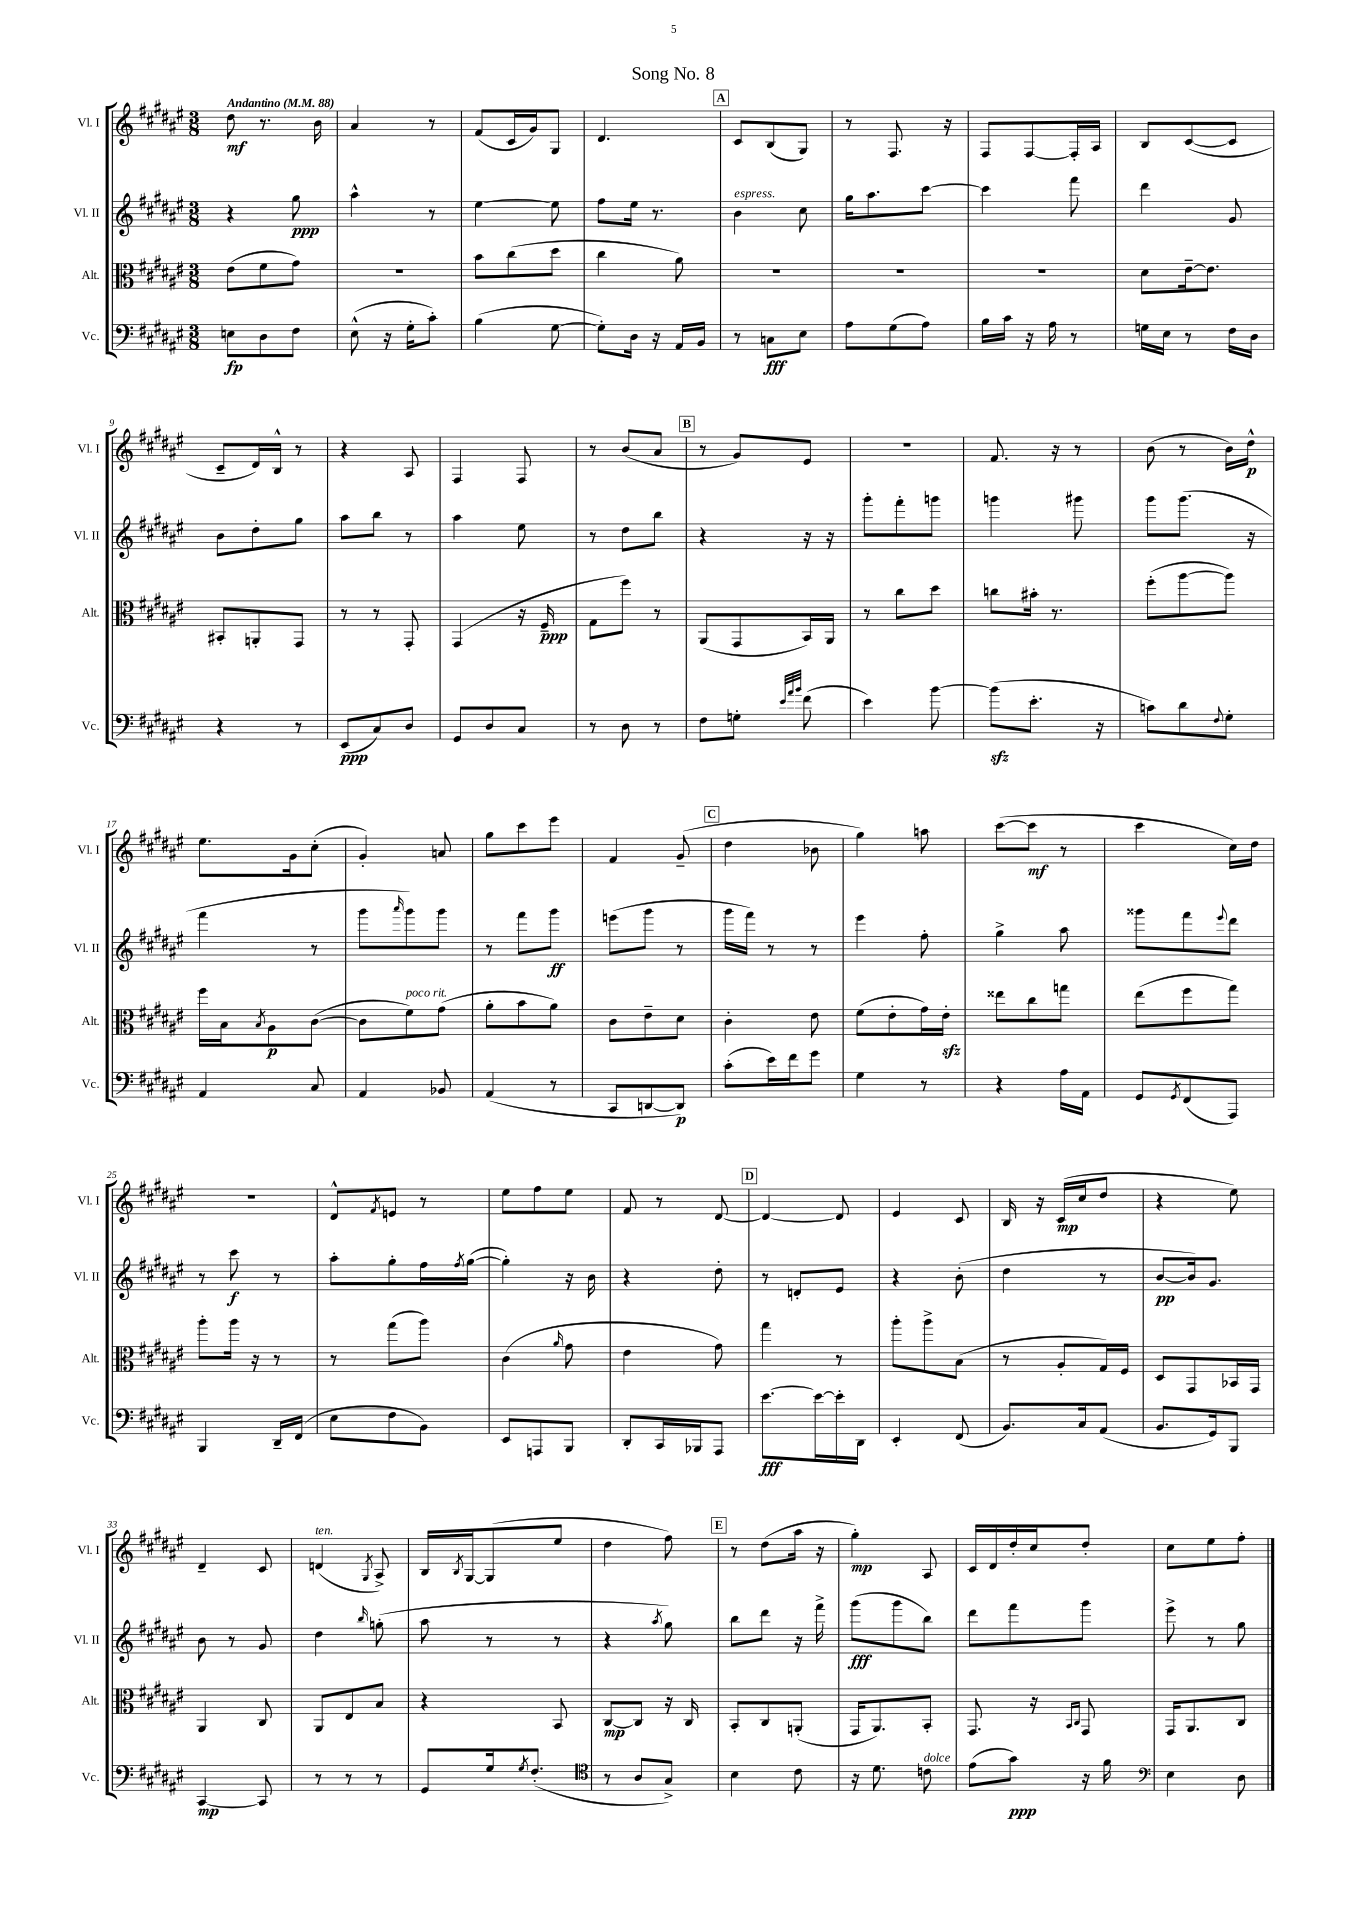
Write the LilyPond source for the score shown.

\header { title = "Song No. 8" }
<<
\new StaffGroup <<
\new Staff = "s0" \with { instrumentName = "Vl. I" shortInstrumentName = "Vl. I" } {
    \clef treble \key fis \major \numericTimeSignature \time 3/8 \tempo "Andantino" 4 = 88
    dis''8\mf r8. b'16 |
    ais'4 r8 |
    fis'8( cis'16 gis'16) gis8 |
    dis'4. |
    \mark \markup { \box "A" } cis'8 b8( gis8) |
    r8 fis8. r16 |
    fis8 fis8~ fis16-. ais16 |
    b8 cis'8~( cis'8 |
    cis'8-- dis'16) b16-^ r8 |
    r4 ais8 |
    fis4 fis8 |
    r8 b'8( ais'8 |
    \mark \markup { \box "B" } r8 gis'8) eis'8 |
    R4. |
    fis'8. r16 r8 |
    b'8( r8 b'16) dis''16-^\p |
    eis''8. gis'16 cis''8-.( |
    gis'4-.) a'8 |
    gis''8 cis'''8 eis'''8 |
    fis'4 gis'8--( |
    \mark \markup { \box "C" } dis''4 bes'8 |
    gis''4) a''8 |
    cis'''8~( cis'''8\mf r8 |
    cis'''4 cis''16) dis''16 |
    R4. |
    dis'8-^ \acciaccatura { fis'8 } e'8 r8 |
    eis''8 fis''8 eis''8 |
    fis'8 r8 dis'8~ |
    \mark \markup { \box "D" } dis'4~ dis'8 |
    eis'4 cis'8 |
    b16 r16 cis'16\mp( cis''16 dis''8 |
    r4 eis''8) |
    dis'4-- cis'8 |
    d'4^\markup { \italic "ten." }( \acciaccatura { gis8 } ais8->) |
    b16 \acciaccatura { b8 } gis16~ gis8( eis''8 |
    dis''4 fis''8) |
    \mark \markup { \box "E" } r8 dis''8( ais''16 r16 |
    gis''4-.\mp) ais8 |
    cis'16 dis'16 dis''16-. cis''16 dis''8-. |
    cis''8 eis''8 fis''8-. \bar "|." |
}
\new Staff = "s1" \with { instrumentName = "Vl. II" shortInstrumentName = "Vl. II" } {
    \clef treble \key fis \major \numericTimeSignature \time 3/8
    r4 gis''8\ppp |
    ais''4-^ r8 |
    eis''4~ eis''8 |
    fis''8 eis''16 r8. |
    \mark \markup { \box "A" } b'4^\markup { \italic "espress." } cis''8 |
    gis''16 ais''8. cis'''8~ |
    cis'''4 fis'''8 |
    dis'''4 gis'8 |
    b'8 dis''8-. gis''8 |
    ais''8 b''8 r8 |
    ais''4 eis''8 |
    r8 dis''8 b''8 |
    \mark \markup { \box "B" } r4 r16 r16 |
    gis'''8-. fis'''8-. g'''8 |
    g'''4 gis'''8 |
    gis'''8 gis'''8.( r16 |
    fis'''4 r8 |
    gis'''8 \grace { ais'''16 } gis'''8) gis'''8 |
    r8 fis'''8 gis'''8\ff |
    e'''8( gis'''8 r8 |
    \mark \markup { \box "C" } gis'''16 fis'''16) r8 r8 |
    eis'''4 fis''8-. |
    gis''4-> ais''8 |
    gisis'''8 fis'''8 \appoggiatura { eis'''8 } dis'''8 |
    r8 cis'''8\f r8 |
    ais''8-. gis''8-. fis''16 \acciaccatura { fis''8 } gis''16~( |
    gis''4-.) r16 b'16 |
    r4 dis''8-. |
    \mark \markup { \box "D" } r8 d'8-. eis'8 |
    r4 b'8-.( |
    dis''4 r8 |
    b'8~\pp b'16) gis'8. |
    b'8 r8 gis'8 |
    dis''4 \grace { b''16 } g''8-.( |
    ais''8 r8 r8 |
    r4 \acciaccatura { ais''8 } gis''8) |
    \mark \markup { \box "E" } b''8 dis'''8 r16 fis'''16-> |
    gis'''8\fff( gis'''8 b''8) |
    dis'''8 fis'''8 gis'''8 |
    eis'''8-> r8 gis''8 \bar "|." |
}
\new Staff = "s2" \with { instrumentName = "Alt." shortInstrumentName = "Alt." } {
    \clef alto \key fis \major \numericTimeSignature \time 3/8
    eis'8( fis'8 gis'8) |
    r4. |
    b'8 cis''8( dis''8 |
    cis''4 ais'8) |
    \mark \markup { \box "A" } R4. |
    R4. |
    R4. |
    dis'8 eis'16~-- eis'8. |
    bis,8-. a,8-. gis,8 |
    r8 r8 gis,8-. |
    gis,4( r16 fis16--\ppp |
    gis8 fis''8) r8 |
    \mark \markup { \box "B" } ais,8( gis,8 b,16) ais,16 |
    r8 cis''8 dis''8 |
    c''8 bis'16-. r8. |
    fis''8-.( ais''8~ ais''8) |
    fis''16 b16 \acciaccatura { b8 } ais8\p cis'8~( |
    cis'8 fis'8^\markup { \italic "poco rit." }) gis'8( |
    ais'8-. b'8 ais'8) |
    cis'8 eis'8-- dis'8 |
    \mark \markup { \box "C" } cis'4-. eis'8 |
    fis'8( eis'8-. gis'16) eis'16-.\sfz |
    eisis''8 cis''8 g''8 |
    eis''8( fis''8 gis''8) |
    ais''8-. ais''16 r16 r8 |
    r8 gis''8( ais''8) |
    cis'4( \grace { ais'16 } gis'8 |
    eis'4 gis'8) |
    \mark \markup { \box "D" } gis''4 r8 |
    ais''8-. ais''8-> b8( |
    r8 ais8-. gis16) fis16 |
    dis8 gis,8 bes,16 gis,16 |
    ais,4 cis8 |
    ais,8 eis8 b8 |
    r4 b,8 |
    cis8~\mp cis8 r16 cis16 |
    \mark \markup { \box "E" } b,8-. cis8 a,8-.( |
    gis,16 ais,8.) b,8-. |
    gis,8. r16 \grace { b,16 cis16 } gis,8 |
    gis,16 ais,8. cis8 \bar "|." |
}
\new Staff = "s3" \with { instrumentName = "Vc." shortInstrumentName = "Vc." } {
    \clef bass \key fis \major \numericTimeSignature \time 3/8
    e8\fp dis8 fis8 |
    eis8-^( r16 gis16-. cis'8-.) |
    b4( gis8~ |
    gis8-.) dis16 r16 ais,16 b,16 |
    \mark \markup { \box "A" } r8 c8\fff eis8 |
    ais8 gis8( ais8) |
    b16 cis'16 r16 ais16 r8 |
    g16 eis16 r8 fis16 dis16 |
    r4 r8 |
    eis,8\ppp( cis8) dis8 |
    gis,8 dis8 cis8 |
    r8 dis8 r8 |
    \mark \markup { \box "B" } fis8 g8-. \grace { eis'32 ais'32 b'32 } fis'8( |
    eis'4) b'8~ |
    b'8\sfz( eis'8.-. r16 |
    c'8) dis'8 \appoggiatura { fis8 } gis8-. |
    ais,4 cis8 |
    ais,4 bes,8 |
    ais,4( r8 |
    cis,8 d,8~ d,8\p) |
    \mark \markup { \box "C" } cis'8-.( eis'16) fis'16 gis'8 |
    gis4 r8 |
    r4 ais16 ais,16 |
    gis,8 \acciaccatura { gis,8 } fis,8( ais,,8) |
    b,,4 dis,16-- fis,16( |
    eis8 fis8 b,8) |
    eis,8 a,,8 b,,8 |
    dis,8-. cis,16 bes,,16 ais,,8 |
    \mark \markup { \box "D" } eis'8.~\fff eis'16~ eis'16-. dis,16 |
    eis,4-. fis,8( |
    b,8.) cis16 ais,8( |
    b,8. gis,16) b,,8 |
    cis,4~\mp cis,8 |
    r8 r8 r8 |
    gis,8 gis16 \acciaccatura { gis8 } fis8.-.( |
    \clef tenor r8 ais8 gis8->) |
    \mark \markup { \box "E" } b4 cis'8 |
    r16 dis'8. c'8^\markup { \italic "dolce" } |
    eis'8( gis'8\ppp) r16 fis'16 |
    \clef bass eis4 dis8 \bar "|." |
}
>>
>>
